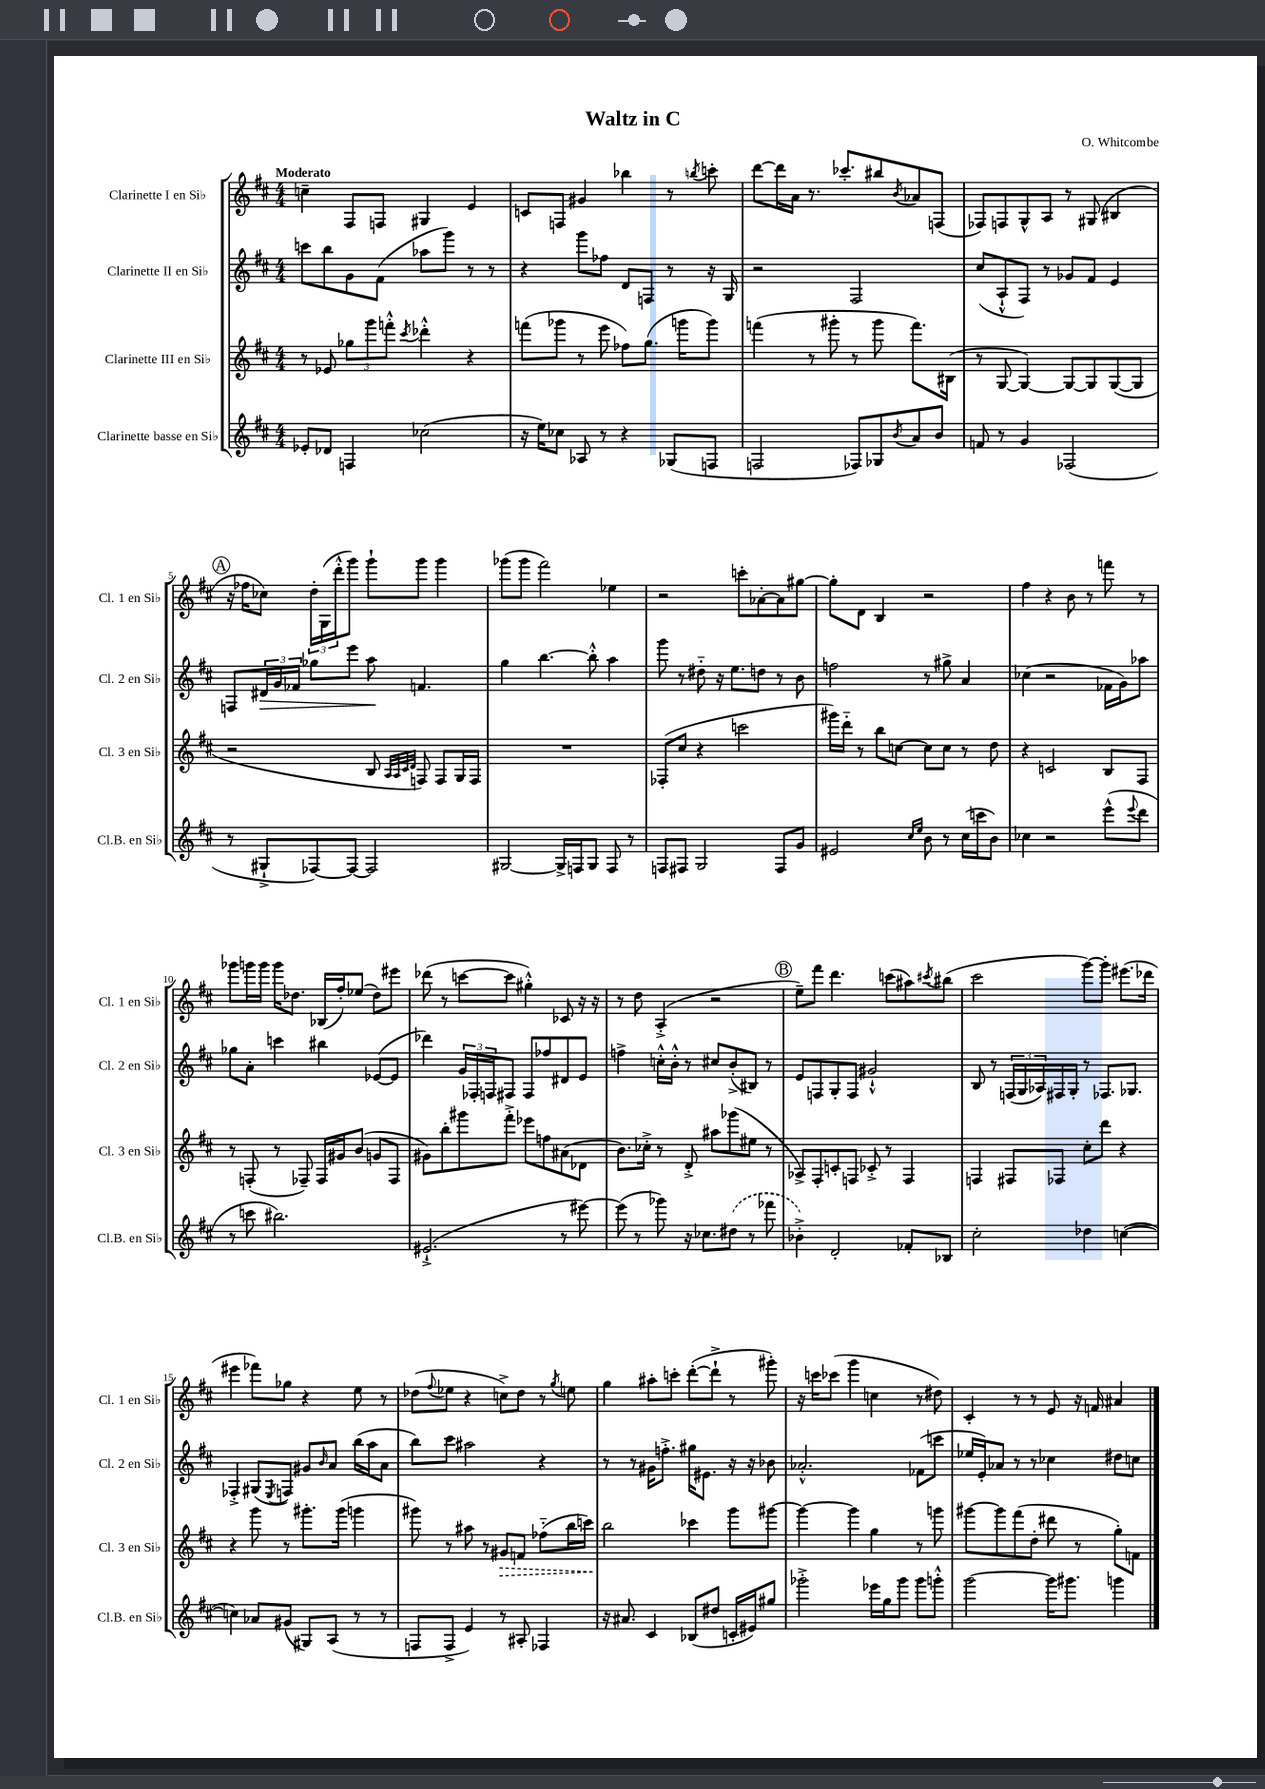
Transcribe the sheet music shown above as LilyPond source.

\header { title = "Waltz in C" composer = "O. Whitcombe" }
<<
\new StaffGroup <<
\new Staff = "s0" \with { instrumentName = "Clarinette I en Sib" shortInstrumentName = "Cl. 1 en Sib" } {
    \clef treble \key d \major \numericTimeSignature \time 4/4 \tempo "Moderato"
    c''4-- fis8 f8 gis4 e'4 |
    c'8 f8 gis'4 bes''4 r8 \acciaccatura { b''8 } c'''8-. |
    d'''8~ d'''16 a'16 r8. ces'''8.-. bis''8 \acciaccatura { b'8 } aes'8 f8( |
    fes8) f8 g8-^ a8 r8 gis8( bis4 |
    \mark \markup { \circle "A" } r16 fes''16 ces''8) \tuplet 3/2 { d''16-. g16( d'''16-.-^ } g'''8) g'''8-! g'''8 g'''4 |
    ges'''8( ges'''8 fis'''2) ees''4 |
    r2 c'''8-. aes'8~-. aes'8 gis''8~ |
    gis''8-. d'8 b4 r2 |
    fis''4 r4 b'8 r8 f'''8 r8 |
    ges'''8 g'''16 g'''16 g'''16 des''8. bes16( fis''16-.) ees''8( des''8) eis'''8 |
    des'''8( r8 c'''8~ c'''8 gis''4-.-^) ces'8 r16 r16 |
    r8 d''8 a4-.->( r2 |
    \mark \markup { \circle "B" } e''8--) fis'''8 d'''4. c'''8( ais''8) \acciaccatura { cis'''8 } bis''8( |
    cis'''2 g'''8~) g'''8-. eis'''8.( des'''16 |
    eis'''4 fes'''8) ges''8 r4 e''8 r8 |
    des''8( \appoggiatura { fis''8 } ees''8 r4 c''8->) des''8 r8 \acciaccatura { g''8 } e''8 |
    g''4 ais''8-. c'''8-. d'''8~-.( d'''8-!-> r8 gis'''8-.) |
    r16 c'''16 ces'''8( g'''4 c''4 r8 dis''8) |
    cis'4-. r8 r8 e'8 r16 f'16 ais'4 \bar "|." |
}
\new Staff = "s1" \with { instrumentName = "Clarinette II en Sib" shortInstrumentName = "Cl. 2 en Sib" } {
    \clef treble \key d \major \numericTimeSignature \time 4/4
    c'''8 b''8 g'8 fis'8( aes''8 g'''8) r8 r8 |
    r4 g'''8 fes''8 d'8 f8 r8 r16 g16 |
    r2 fis2 |
    cis''8( a8-!-^ fis8) r8 ges'8 fis'8 e'4 |
    \mark \markup { \circle "A" } f8 \tuplet 3/2 { dis'16\> g'16 fes'16 } ges''8 e'''8 a''8\! f'4. |
    g''4 b''4.~ b''8-.-^ a''4 |
    g'''8 r8 dis''8-_ r16 e''8. d''8 r8 b'8 |
    f''2 r8 gis''8-> a'4 |
    ces''4( r2 fes'16 g'16) aes''8 |
    ges''8 a'8-. c'''4 bis''4 ees'8~( ees'8 |
    des'''4) \tuplet 3/2 { g'16 fes16-. f16 } fis8 fis8 fes''8 dis'8 e'8 |
    f''4-> c''16-.-^ b'16-.-^ r8 cis''8 b'8-.->( bis8) r8 |
    \mark \markup { \circle "B" } e'8 f8 g8-. f8 gis'2-!-^ |
    b8 r8 \tuplet 3/2 { f16( g16 aes16) } fis16 g16-. r8 fes8. ges8. |
    fes4-.-> gis8( \acciaccatura { e8 } f8) gis'8 \grace { b'16 } a'8 b''16( a''16 a'8 |
    b''8) cis'''8 ais''2 r4 |
    r8 r8 gis'16 f''8.-.-> gis''16 eis'8. r16 r16 bes'8 |
    aes'2.-.-^ fes'8( c'''8 |
    ees''16 e'16-.) aes'8 r8 r8 ces''4 dis''8 c''8 \bar "|." |
}
\new Staff = "s2" \with { instrumentName = "Clarinette III en Sib" shortInstrumentName = "Cl. 3 en Sib" } {
    \clef treble \key d \major \numericTimeSignature \time 4/4
    r8 ees'8 \tuplet 3/2 { ges''8 g'''8 f'''8-.-^ } \acciaccatura { cis'''8 } des'''4-.-^ r4 |
    f'''8( ges'''8 r8 e'''8 fes''8) g''8.( g'''16 g'''8) |
    f'''4( r8 gis'''8-. r8 gis'''8 f'''8.) bis16( |
    r8 g8~ g4~) g8~ g8 g8~( g8 |
    \mark \markup { \circle "A" } r2 b8 \grace { a32 a32 cis'32 d'32 } f8) f8 g16 f16 |
    R1 |
    fes8-.( cis''8 r4 c'''2 |
    gis'''16) d'''16-_ r8 b''8 c''8~ c''8 c''8 r8 d''8 |
    r4 c'2 b8 fis8 |
    r8 f8-.( r8 fes8--) fes16 gis'16 b'8( g'8 fes8 |
    gis'8) b''8-. gis'''8 fis'''8-.-> ees'''8 f''8 ais'8( des'8 |
    b'8.) ces''16-.-> r8 d'8-.-> ais''8 ges'''8( eis''8 r8 |
    \mark \markup { \circle "B" } aes8->) fis8-. c'8-. f8 ces'8-.-> r8 f4 |
    f4 fis8 fes8 cis''8-. d'''8 r4 |
    r4 g'''8 r8 gis'''8.-. gis'''16( g'''4 |
    gis'''8) r8 ais''8 r8 \once \override Hairpin.style = #'dashed-line gis'8\> f'8 fes''8-_( b''16 c'''16) |
    b''2\! ces'''4 g'''8 gis'''8~ |
    gis'''4~ gis'''4 g''4 r8 g'''8 |
    gis'''8~ gis'''8 fis'''8( d''8-. dis'''8 r8 g''8-.) f'8 \bar "|." |
}
\new Staff = "s3" \with { instrumentName = "Clarinette basse en Sib" shortInstrumentName = "Cl.B. en Sib" } {
    \clef treble \key d \major \numericTimeSignature \time 4/4
    ees'8-. des'8 f4 ces''2( |
    r16 e''16) ces''8 aes8 r8 r4 ges8( f8 |
    f2 fes8) ges8 \acciaccatura { b'8 } a'8 b'8 |
    f'8 r8 g'4 fes2( |
    \mark \markup { \circle "A" } r8 gis8-!-> fes8~) fes8~ fes2 |
    gis2~ gis16-> f16 gis8 f8 r8 |
    f8 fis8 g2 fis8 g'8 |
    eis'2 \grace { cis''16 e''16 } b'8 r8 cis''16( c'''16 b'8) |
    ces''4 r2 e'''8-^( \appoggiatura { e'''8 } d'''8 |
    r8 c'''8 bis''2.) |
    eis'2.-!->( r8 eis'''8~) |
    eis'''8( r8 ges'''8) r16 ces''8. \once \slurDashed dis''8( r8 fes'''8 |
    \mark \markup { \circle "B" } bes'4-.->) d'2-. fes'8-. bes8 |
    cis''2-. des''4 c''4~( |
    c''4) aes'8 gis'8( gis8) a8( r8 r8 |
    f8 f8-> e'4) r8 ais8-. fes4 |
    r16 ais'8. cis'4 bes8( dis''8 c'16-. eis'16) gis''8 |
    ges'''2-.-> ees'''16 g''16 ges'''8 ges'''8 g'''8-.-^ |
    g'''2~ g'''16 gis'''8. g'''4 \bar "|." |
}
>>
>>
